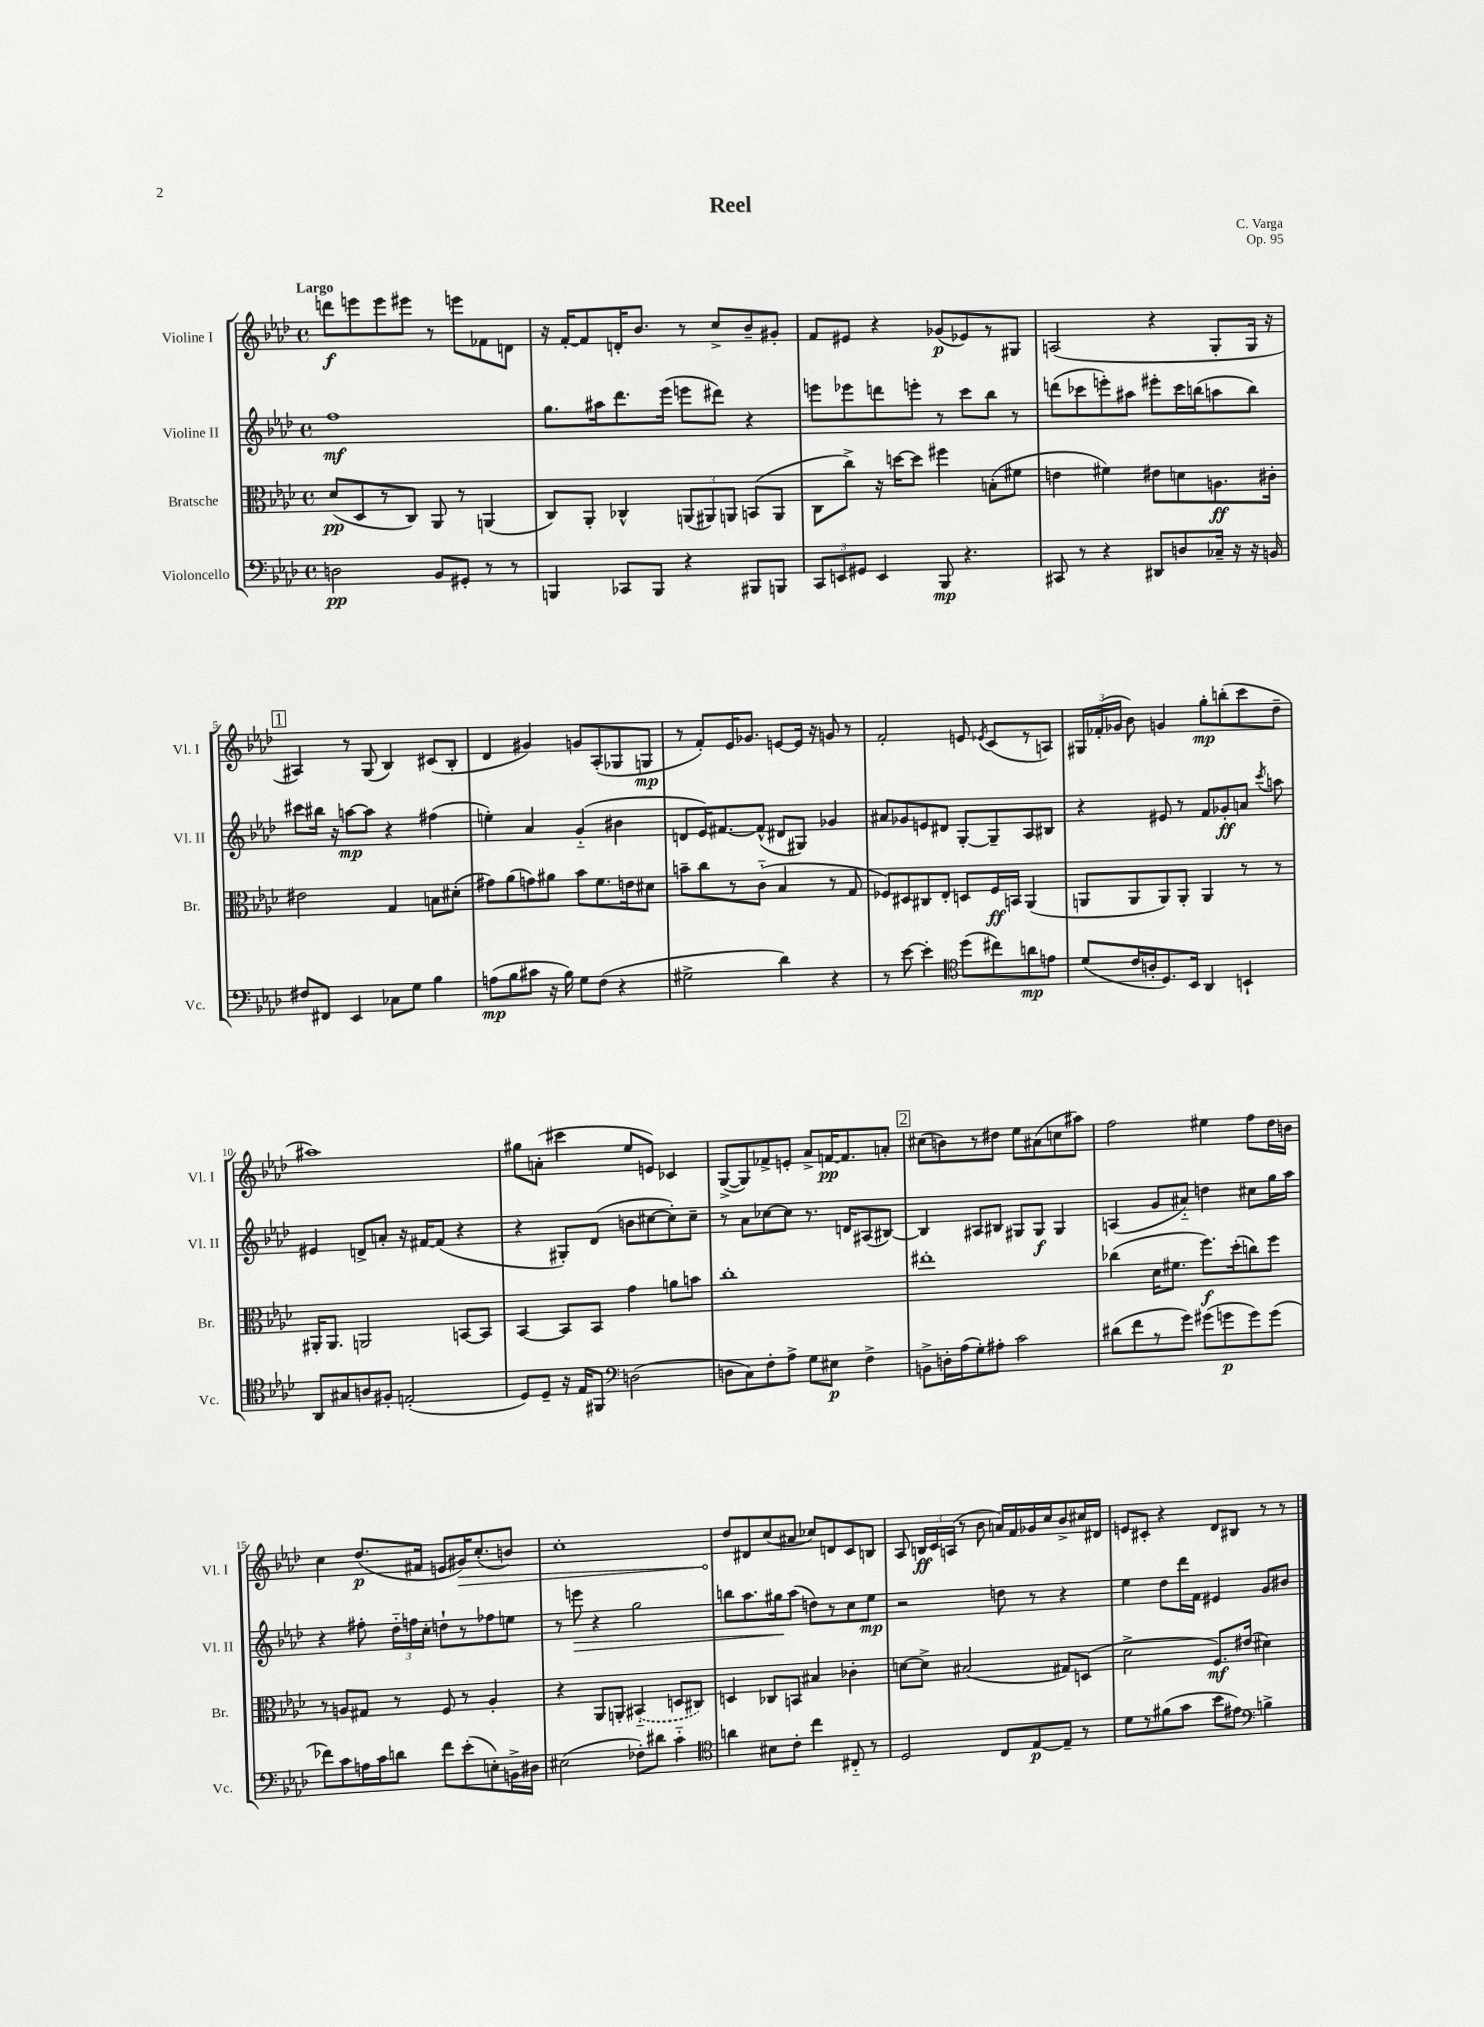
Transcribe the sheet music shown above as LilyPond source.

\header { title = "Reel" composer = "C. Varga" opus = "Op. 95" }
<<
\new StaffGroup <<
\new Staff = "s0" \with { instrumentName = "Violine I" shortInstrumentName = "Vl. I" } {
    \clef treble \key aes \major \defaultTimeSignature \time 4/4 \tempo "Largo"
    \autoBeamOff d'''8[\f e'''8 e'''8 eis'''8] r8 e'''8[ fes'8 d'8] |
    r16 f'16[~-. f'8 d'16-. bes'8.] r8 c''8[-> bes'8-- gis'8]-. |
    f'8[ eis'8] r4 ges'8[\p( ees'8) r8 gis8] |
    a2( r4 g8[-. g16] r16 |
    \mark \markup { \box "1" } ais4) r8 g8( bes4) cis'8[( bes8]-. |
    des'4 gis'4) g'8[ aes8-.( ges8 g8]\mp |
    r8 f'8[-.) ees'16 ges'8.] e'8[~ e'16] r16 g'8 r8 |
    f'2-. e'8 \acciaccatura { ees'8 } c'8[( r8 a8]) |
    \tuplet 3/2 { gis16[ fes'16-.( ges'16] } bes'8) g'4 g''8[-.\mp b''8-.( c'''8 des''8]-- |
    ais''1) |
    gis''8[ a'8]-.( cis'''4 ees''8[ e'8]) ces'4 |
    g8[~->( g8) fes'8-> e'8]-. aes'8[-> f'16~\pp f'8. a'8]-. |
    \mark \markup { \box "2" } cis''8[( b'8) r8 dis''8] ees''8[ ais'8( c''8 ais''8]) |
    f''2 eis''4 f''8[ des''16 b'16] |
    c''4 des''8.[\p( fis'16] e'8[ \once \override Hairpin.circled-tip = ##t gis'16\>) c''8.-.( b'8]) |
    c''1-. |
    des''8[\! dis'8 c''8( ais'8] ces''8[) d'8 c'8 b8] |
    aes8 \tuplet 3/2 { b16[\ff c'16 a16]( } r8 bes'8 a'16[) f'16 ges'16 c''16 bes'8-> cis''16 dis'16] |
    e'8[ cis'8]-. r4 des'8[ bis8] r8 r8 \bar "|." |
}
\new Staff = "s1" \with { instrumentName = "Violine II" shortInstrumentName = "Vl. II" } {
    \clef treble \key aes \major \defaultTimeSignature \time 4/4
    \autoBeamOff f''1\mf |
    g''8.[ ais''16 des'''8. ees'''16]( e'''8[ dis'''8]) r4 |
    e'''8[ ees'''8 d'''8 e'''8]-. r8 c'''8[ bes''8] r8 |
    d'''8[( ces'''8 e'''8-.) ais''8] eis'''8[-. ces'''16 b''16( a''8 b''8]) |
    \mark \markup { \box "1" } cis'''8[ bis''16] r16 a''8[~\mp a''8] r4 fis''4( |
    e''4-.) aes'4 g'4-_( bis'4 |
    d'8[ ees'16) fis'8.~ fis'8]-^( dis'8[ gis8]) ges'4 |
    ais'8[ ges'8 e'8 dis'8] g8[~-. g8-- aes8 bis8] |
    r4 eis'8 r8 f'8[ ges'8-.\ff a'8] \acciaccatura { c'''8 } a''8 |
    eis'4 d'8[-> a'8]-. r16 fis'16[~ fis'8]( r4 |
    r4 gis8[-.) des'8]( b'8[ cis''8~ cis''8-.) cis''8]-- |
    r8 aes'8[ ces''8~ ces''8] r8. d'16[ ais8( bis8]~) |
    \mark \markup { \box "2" } bis4 ais8[ bis8] gis8[ gis8]\f gis4 |
    a4( g'8[ ais'8]-_) d''4 cis''8[ g''16 aes''16] |
    r4 fis''8-. \tuplet 3/2 { des''16[-_ f''16 c''16]-. } d''8[-! r8 fes''8 e''8] |
    r8 e'''8\> r4 g''2 |
    b''8[ aes''8. gis''16\! aes''8]( d''8[) r8 c''8 ees''8]\mp |
    r2 d''8 r8 r4 |
    ees''4 des''8[ des'''16 f'16] eis'4 g'8[ bis'8] \bar "|." |
}
\new Staff = "s2" \with { instrumentName = "Bratsche" shortInstrumentName = "Br." } {
    \clef alto \key aes \major \defaultTimeSignature \time 4/4
    \autoBeamOff des'8[\pp( des8 r8 c8]) aes,8 r8 a,4( |
    c8[) aes,8]-. ces4-^ \tuplet 3/2 { a,8[( ais,8) a,8] } b,8[( a,8] |
    c8[ c''8]->) r16 d''16[~ d''8] fis''4 b8[-.( fis'8] |
    e'4 fis'4) eis'8[ d'8 a8.\ff cis'16]-. |
    \mark \markup { \box "1" } eis'2 g4 b8[ dis'8]-.( |
    gis'8[) aes'8( g'8) ais'8] bes'8[ f'8. e'16 dis'8] |
    b'8[-- c''8 r8 c'8]-_( bes4 r8 g8 |
    fes8[) dis8 cis8 ees8]-. d8[ fes16\ff b,16] aes,4( |
    a,8[ a,8 a,8) a,8]-. a,4 r8 r8 |
    ais,16[-. ais,8.] a,2 b,8[~ b,8] |
    bes,4~ bes,8[ bes,8] g'4 a'8[ b'8] |
    c''1-. |
    \mark \markup { \box "2" } eis''1-. |
    ces''4( des'16[ fis'8.] f''8.[\f) des''16-.( c''8) f''8] |
    r8 a8[ gis8] r8 f8 r8 a4-. |
    r4 aes,8[ a,8]-. \once \slurDashed bis,4-_( d8[ cis8]) |
    d4 ces8[ b,8] bis4 ces'4-. |
    d'8[~ d'8]-> bis2( gis8[) d8]( |
    des'2-> f8.[\mf) eis'16]( dis'4) \bar "|." |
}
\new Staff = "s3" \with { instrumentName = "Violoncello" shortInstrumentName = "Vc." } {
    \clef bass \key aes \major \defaultTimeSignature \time 4/4
    \autoBeamOff d2\pp bes,8[ gis,8]-. r8 r8 |
    b,,4 ces,8[ b,,8] r4 bis,,8[ b,,8] |
    \tuplet 3/2 { c,8[ e,8 gis,8] } e,4 bes,,8\mp r4. |
    cis,8 r8 r4 dis,8[ d8 ces16]-- r16 r16 b,16 |
    \mark \markup { \box "1" } fis8[ fis,8] ees,4 ces8[ g8] bes4 |
    a8[\mp( bes8 cis'8] r16 bes16) g8[ f8]( r4 |
    gis2-> des'4) r4 |
    r8 ees'8~ ees'4-. \clef tenor des''8[( cis''8) a'8\mp e'8] |
    des'8[( c'16 a16-. des8.) bes,16] aes,4 b,4-! |
    aes,8[ gis8 a8 fis8]-. e2-.( |
    des8[) des8]-- r16 ees16[ fis,8] \clef bass d2( |
    d8[ c8) f8-. aes8]-> g8[ eis8]\p f4-> |
    \mark \markup { \box "2" } b,8[-> d16-. aes16( g8-.) ais8]-. c'2 |
    dis'8[( f'8 r8 g'8]) gis'8[( g'8\p g'8) g'8]( |
    fes'8[) c'8 a16 c'16 d'8] fes'8[ ees'8-.( e8-.) b,16-> dis16] |
    eis2( fes8[-.) dis'8] c'4-_ |
    \clef tenor a'4 bis8[ c'8]-. c''4 cis8-_ r8 |
    des2 c8[ ees8~\p ees8]-- r8 |
    des'8[ r8 fis'8( g'8] bes'8[ eis'8]) \clef bass b4-> \bar "|." |
}
>>
>>
